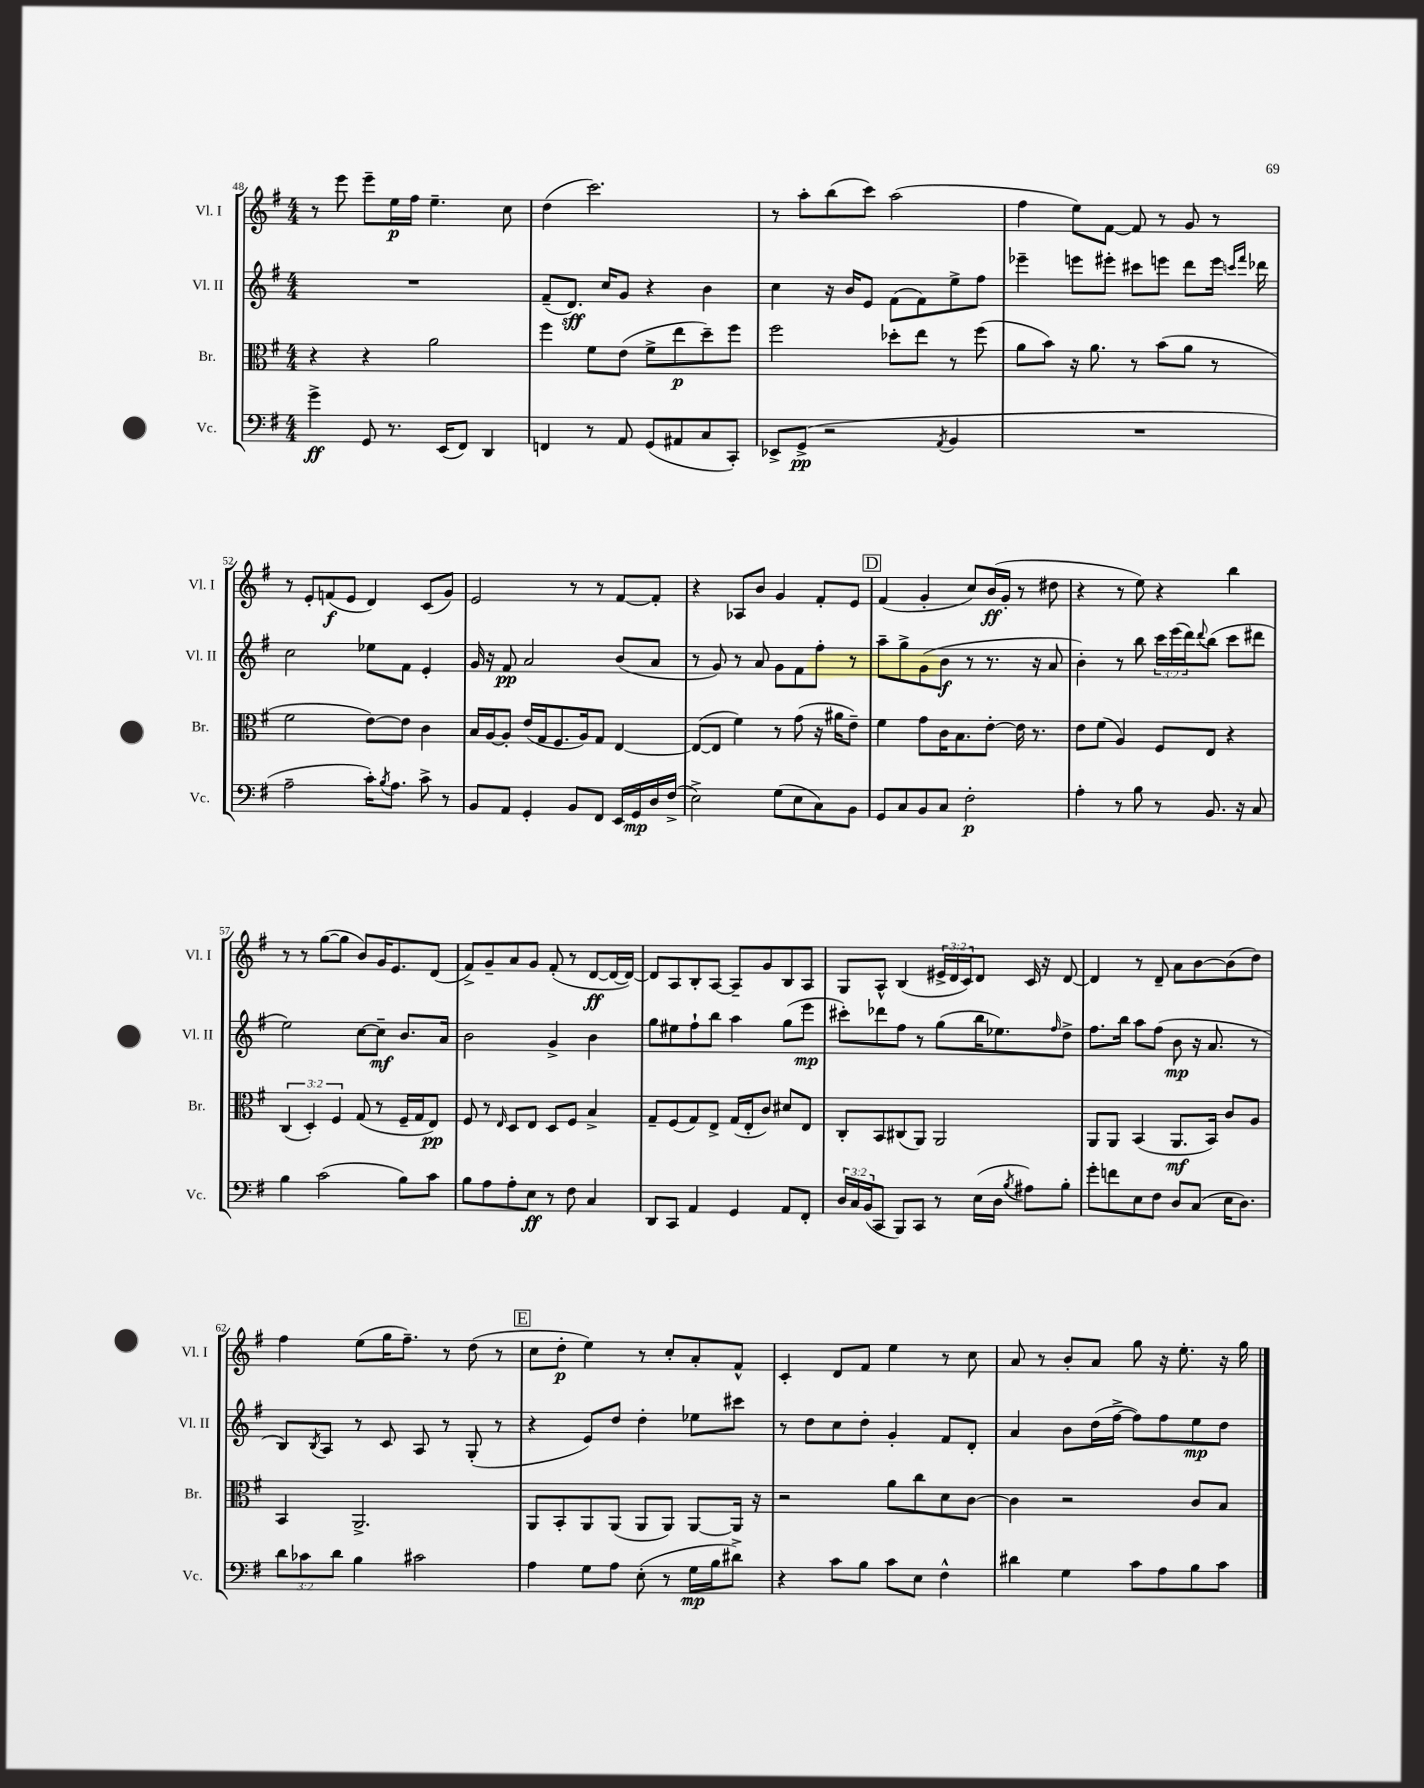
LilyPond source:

<<
\new StaffGroup <<
\new Staff = "s0" \with { instrumentName = "Vl. I" shortInstrumentName = "Vl. I" } {
    \clef treble \key g \major \numericTimeSignature \time 4/4 \override Staff.TupletNumber.text = #tuplet-number::calc-fraction-text
    r8 e'''8 e'''8-- e''16\p fis''16 e''4.-- c''8 |
    d''4( c'''2.) |
    r8 a''8-. b''8( c'''8) a''2( |
    fis''4 e''8) fis'8~ fis'8 r8 g'8 r8 |
    r8 e'8-. f'8\f( e'8 d'4) c'8( g'8) |
    e'2 r8 r8 fis'8~ fis'8-. |
    r4 aes8 b'8 g'4 fis'8-. e'8 |
    \mark \markup { \box "D" } fis'4( g'4-. c''8) b'16\ff( g'16-. r8 dis''8 |
    r4 r8 e''8) r4 b''4 |
    r8 r8 g''8~( g''8 b'8) g'16 e'8. d'8( |
    fis'8->) g'8-- a'8 g'8 fis'8-.( r8 d'8~\ff d'16~ d'16~) |
    d'8 a8 b8-. a8~ a8-- g'8 b8 a8 |
    g8 a8-^ b4( \tuplet 3/2 { eis'16-> d'16 c'16) } d'8 c'16 r16 d'8~ |
    d'4 r8 d'8-- a'8 b'8~ b'8( d''8) |
    fis''4 e''8( g''16 fis''8.--) r8 d''8( r8 |
    \mark \markup { \box "E" } c''8 d''8-.\p e''4) r8 c''8-. a'8-. fis'8-^ |
    c'4-. d'8 fis'8 e''4 r8 c''8 |
    a'8 r8 b'8-. a'8 g''8 r16 e''8.-. r16 g''16 \bar "|." |
}
\new Staff = "s1" \with { instrumentName = "Vl. II" shortInstrumentName = "Vl. II" } {
    \clef treble \key g \major \numericTimeSignature \time 4/4 \override Staff.TupletNumber.text = #tuplet-number::calc-fraction-text
    R1 |
    fis'8--( d'8.\sff) c''16 g'8 r4 b'4 |
    c''4 r16 b'16 e'8 fis'8( fis'8) e''8-> fis''8 |
    ees'''4-- e'''8 eis'''8-. cis'''8 e'''8 d'''8 e'''16 \grace { c'''16 fis'''16 } des'''16 |
    c''2 ees''8 fis'8 e'4-. |
    g'16 r16 fis'8\pp a'2 b'8( a'8 |
    r8 g'8) r8 a'8 g'8 fis'8 fis''8-. r8 |
    \mark \markup { \box "D" } a''8-- g''8-> g'8( b'8\f r8 r8. r16 a'8 |
    b'4-.) r8 b''8 \tuplet 3/2 { c'''16 e'''16( d'''16) } \appoggiatura { d'''8 } b''8( c'''8 dis'''8 |
    e''2) c''8~ c''8--\mf b'8. a'16 |
    b'2 g'4-> b'4 |
    g''8 eis''8 fis''8-! b''8 a''4 g''8( e'''8\mp |
    cis'''8-.) des'''8 fis''8 r8 g''8( b''16 ees''8.) \grace { fis''16 } d''8-> |
    fis''8. b''16 a''8 fis''8( b'8\mp r16 a'8. r8 |
    b8) \acciaccatura { b8 } a8 r8 c'8 a8 r8 g8-.( r8 |
    \mark \markup { \box "E" } r4 e'8) d''8 d''4-. ees''8 cis'''8 |
    r8 d''8 c''8 d''8-. g'4-. fis'8 d'8-. |
    a'4 b'8 d''16( fis''16~-> fis''8) fis''8 e''8\mp d''8 \bar "|." |
}
\new Staff = "s2" \with { instrumentName = "Br." shortInstrumentName = "Br." } {
    \clef alto \key g \major \numericTimeSignature \time 4/4 \override Staff.TupletNumber.text = #tuplet-number::calc-fraction-text
    r4 r4 a'2 |
    fis''4 fis'8 e'8( fis'8-> e''8\p d''8--) fis''8 |
    fis''2 des''8-. e''8 r8 fis''8( |
    a'8 b'8) r16 a'8. r8 b'8( a'8 r8 |
    fis'2 e'8~) e'8 c'4 |
    b16 a16~ a8-. e'16( g16 fis8. a16) g8 e4~ |
    e8~( e8 fis'4) r8 g'8( r16 ais'16 e'8--) |
    \mark \markup { \box "D" } fis'4 g'8 c'16 b8. e'8~-. e'16 r8. |
    e'8 fis'8( a4) fis8 e8 r4 |
    \tuplet 3/2 { c4( d4-.) fis4 } g8( r8 fis16-- g16 e8\pp) |
    fis8 r8 \grace { e16 } d8 e8 d8 fis8 b4-> |
    g8-- fis8( g8) e8-> g16( e16-. c'8) dis'8 e8 |
    c8-. b,8 cis8( a,8) a,2 |
    a,8 a,8 b,4( a,8.\mf b,16) c'8 a8 |
    b,4 a,2.-> |
    \mark \markup { \box "E" } a,8 b,8-. a,8 a,8( a,8 a,8) a,8~ a,16 r16 |
    r2 a'8 c''8 d'8 c'8~ |
    c'4 r2 c'8 b8 \bar "|." |
}
\new Staff = "s3" \with { instrumentName = "Vc." shortInstrumentName = "Vc." } {
    \clef bass \key g \major \numericTimeSignature \time 4/4 \override Staff.TupletNumber.text = #tuplet-number::calc-fraction-text
    g'4->\ff g,8 r8. e,16( fis,8) d,4 |
    f,4 r8 a,8 g,8( ais,8 c8 c,8-.) |
    ees,8-> g,8->\pp( r2 \acciaccatura { a,8 } b,4 |
    R1 |
    a2-- c'16-.) \acciaccatura { b8 } a8. c'8-> r8 |
    b,8 a,8 g,4-. b,8 fis,8 e,16 g,16\mp d16 fis16->( |
    e2->) g8( e8 c8) b,8 |
    \mark \markup { \box "D" } g,8 c8 b,8 c8 fis2-.\p |
    a4-. r8 b8 r8 b,8. r16 c8 |
    b4 c'2( b8) c'8 |
    b8 a8 a8-. e8\ff r8 fis8 c4 |
    d,8 c,8 a,4 g,4 a,8 fis,8-. |
    \tuplet 3/2 { d16 c16 b,16( } c,8 b,,8) c,8 r8 e16( d16 \acciaccatura { b8 } ais8) b8-. |
    g'8-. f'8 e8 fis8 d8 c8( e16 d8.) |
    \tuplet 3/2 { d'8 ces'8 d'8 } b4 cis'2 |
    \mark \markup { \box "E" } a4 g8 a8 e8-.( r8 g16\mp b16 dis'8->) |
    r4 c'8 b8 c'8 e8 fis4-^ |
    dis'4 g4 c'8 a8 b8 c'8 \bar "|." |
}
>>
>>
\layout { \context { \Score currentBarNumber = #48 } }
